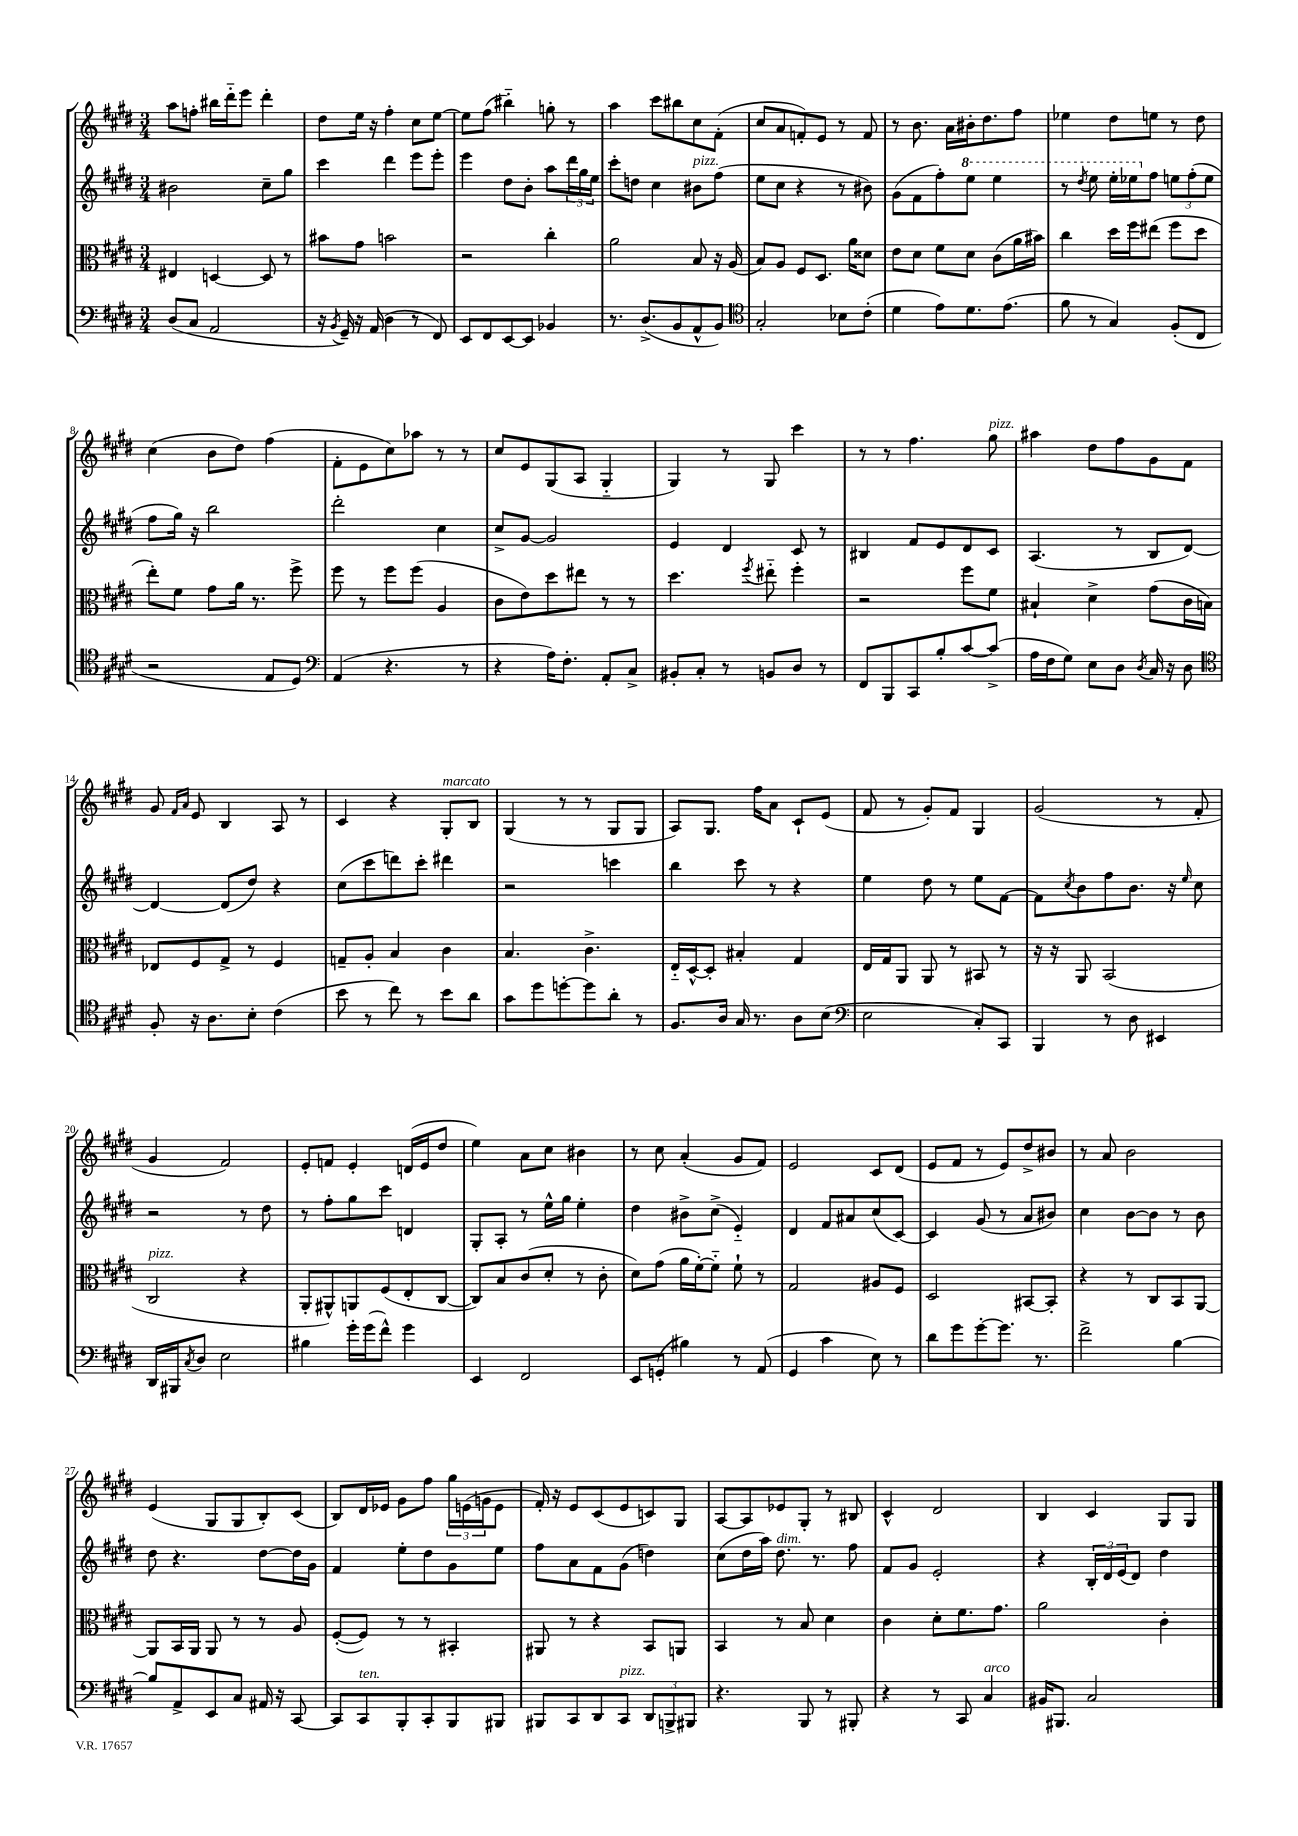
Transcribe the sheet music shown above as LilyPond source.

<<
\new StaffGroup <<
\new Staff = "s0" {
    \clef treble \key e \major \numericTimeSignature \time 3/4
    a''8 f''8-. bis''16 dis'''16-_ e'''8 dis'''4-. |
    dis''8 e''16 r16 fis''4-. cis''8 e''8~ |
    e''8 fis''8( bis''4-_) g''8-. r8 |
    a''4 cis'''8 bis''8 cis''8 fis'8-.( |
    cis''8 a'8 f'8-.) e'8 r8 f'8 |
    r8 b'8. a'16 bis'16-. dis''8. fis''8 |
    ees''4 dis''8 e''8 r8 dis''8 |
    cis''4( b'8 dis''8) fis''4( |
    fis'8-. e'8 cis''8) aes''8 r8 r8 |
    cis''8 e'8 gis8( a8 gis4-_ |
    gis4) r8 gis8 cis'''4 |
    r8 r8 fis''4. gis''8^\markup { \italic "pizz." } |
    ais''4 dis''8 fis''8 gis'8 fis'8 |
    gis'8 \grace { fis'16 a'16 } e'8 b4 a8 r8 |
    cis'4 r4 gis8-.^\markup { \italic "marcato" } b8 |
    gis4( r8 r8 gis8 gis8 |
    a8) gis8. fis''16 a'8 cis'8-! e'8( |
    fis'8 r8 gis'8-.) fis'8 gis4 |
    gis'2( r8 fis'8-. |
    gis'4 fis'2) |
    e'8-. f'8 e'4-. d'16( e'16 dis''8 |
    e''4) a'8 cis''8 bis'4 |
    r8 cis''8 a'4-.( gis'8 fis'8) |
    e'2 cis'8 dis'8( |
    e'8 fis'8 r8 e'8) dis''8-> bis'8 |
    r8 a'8 b'2 |
    e'4( gis8 gis8 b8-.) cis'8( |
    b8) dis'16 ees'16 gis'8 fis''8 \tuplet 3/2 { gis''16 e'16( g'16 } e'8 |
    fis'16-.) r16 e'8 cis'8( e'8 c'8) gis8 |
    a8~ a8 ees'8 gis8-. r8 bis8 |
    cis'4-^ dis'2 |
    b4 cis'4 gis8 gis8 \bar "|." |
}
\new Staff = "s1" {
    \clef treble \key e \major \numericTimeSignature \time 3/4
    bis'2 cis''8-- gis''8 |
    cis'''4 dis'''4 e'''8 e'''8-. |
    e'''4 dis''8 b'8-. a''8 \tuplet 3/2 { dis'''16 gis''16 e''16 } |
    cis'''8-. d''8 cis''4 bis'8^\markup { \italic "pizz." } fis''8( |
    e''8 cis''8 r4 r8 bis'8) |
    gis'8( fis'8 fis''8-.) \ottava #1 e'''8 e'''4 |
    r8 \acciaccatura { dis'''8 } e'''8 e'''16-. ees'''16 \ottava #0 fis''8 \tuplet 3/2 { e''!8 fis''8-.( e''8 } |
    fis''8 gis''16) r16 b''2 |
    dis'''2-. cis''4 |
    cis''8-> gis'8~ gis'2 |
    e'4 dis'4 cis'8 r8 |
    bis4 fis'8 e'8 dis'8 cis'8 |
    a4.( r8 b8 dis'8~) |
    dis'4~ dis'8( dis''8) r4 |
    cis''8( cis'''8 d'''8) cis'''8-. dis'''4 |
    r2 c'''4 |
    b''4 cis'''8 r8 r4 |
    e''4 dis''8 r8 e''8 fis'8~ |
    fis'8 \acciaccatura { cis''8 } b'8 fis''8 b'8. r16 \grace { e''16 } cis''8 |
    r2 r8 dis''8 |
    r8 fis''8-. gis''8 cis'''8 d'4 |
    gis8-. a8-. r8 e''16-^ gis''16 e''4-. |
    dis''4 bis'8-> cis''8->( e'4-_) |
    dis'4 fis'8 ais'8 cis''8( cis'8~) |
    cis'4 gis'8( r8 a'8 bis'8) |
    cis''4 b'8~ b'8 r8 b'8 |
    dis''8 r4. dis''8~ dis''16 gis'16 |
    fis'4 e''8-. dis''8 gis'8 e''8 |
    fis''8 a'8 fis'8 gis'8( d''4) |
    cis''8( dis''16 a''16) dis''8.^\markup { \italic "dim." } r8. fis''8 |
    fis'8 gis'8 e'2-. |
    r4 \tuplet 3/2 { b16-. dis'16 e'16( } dis'8) dis''4 \bar "|." |
}
\new Staff = "s2" {
    \clef alto \key e \major \numericTimeSignature \time 3/4
    eis4 d4~ d8 r8 |
    bis'8 gis'8 b'2 |
    r2 cis''4-. |
    a'2 b8 r16 a16( |
    b8) a8 fis8 dis8. a'16 disis'8 |
    e'8 dis'8 fis'8 dis'8 cis'8( a'16 bis'16) |
    cis''4 dis''16 fis''16 eis''8( fis''8 dis''8 |
    e''8-.) fis'8 gis'8 a'16 r8. fis''8-> |
    fis''8 r8 fis''8 fis''8( a4 |
    cis'8 e'8) dis''8 eis''8 r8 r8 |
    dis''4. \acciaccatura { fis''8 } eis''8-_ fis''4-. |
    r2 fis''8 fis'8 |
    bis4-! dis'4-> gis'8( cis'16 b16) |
    ees8 fis8 gis8-> r8 fis4 |
    g8-- a8-. b4 cis'4 |
    b4. cis'4.-> |
    e16-_ dis16~-^ dis8-. bis4-. gis4 |
    e16 gis16 a,8 a,8 r8 bis,8 r8 |
    r16 r16 a,8 b,2( |
    cis2^\markup { \italic "pizz." } r4 |
    a,8-. ais,8-^) a,8 fis8( e8-. cis8~ |
    cis8) b8 cis'8( dis'8-. r8 cis'8-. |
    dis'8) gis'8( a'16 fis'16~-.) fis'8-_ fis'8-! r8 |
    gis2 ais8 fis8 |
    dis2 bis,8~ bis,8-. |
    r4 r8 cis8 b,8 a,8~ |
    a,8 b,16 a,16 a,8 r8 r8 a8 |
    fis8~-.( fis8) r8 r8 bis,4-. |
    ais,8 r8 r4 b,8 a,8 |
    b,4 r8 b8 dis'4 |
    cis'4 dis'8-. fis'8. gis'8. |
    a'2 cis'4-. \bar "|." |
}
\new Staff = "s3" {
    \clef bass \key e \major \numericTimeSignature \time 3/4
    dis8( cis8 a,2 |
    r16 \acciaccatura { b,8 } gis,16--) r16 a,16( dis4 r8 fis,8) |
    e,8 fis,8 e,8~ e,8 bes,4 |
    r8. dis8.->( b,8 a,8-^ b,8) |
    \clef tenor gis2-. bes8 cis'8-.( |
    dis'4 e'8) dis'8. e'8.( |
    fis'8 r8 gis4) fis8-.( cis8 |
    r2 e8 dis8) |
    \clef bass a,4( r4. r8 |
    r4 a16) fis8.-. a,8-. cis8-> |
    bis,8-. cis8-. r8 b,8 dis8 r8 |
    fis,8 b,,8 cis,8 b8-. cis'8~ cis'8->( |
    a16 fis16 gis8) e8 dis8 \acciaccatura { dis8 } cis16 r16 dis8 |
    \clef tenor fis8-. r16 a8. b8-. cis'4( |
    b'8 r8 cis''8) r8 b'8 a'8 |
    gis'8 dis''8 d''8~-. d''8 a'8-. r8 |
    fis8. a16 gis16 r8. a8 b8( |
    \clef bass e2 cis8-.) cis,8 |
    b,,4 r8 dis8 eis,4 |
    dis,16 bis,,16 \acciaccatura { cis8 } dis8 e2 |
    bis4 gis'16-. gis'16( fis'8-^) gis'4 |
    e,4 fis,2 |
    e,8 g,8-.( bis4) r8 a,8( |
    gis,4 cis'4 e8) r8 |
    dis'8 gis'8 gis'8~-. gis'8. r8. |
    fis'2-> b4~ |
    b8 a,8-> e,8 cis8 ais,16 r16 cis,8~ |
    cis,8 cis,8^\markup { \italic "ten." } b,,8-. cis,8-. b,,8 bis,,8 |
    bis,,8 cis,8 dis,8 cis,8^\markup { \italic "pizz." } \tuplet 3/2 { dis,8 b,,8-> bis,,8 } |
    r4. b,,8 r8 bis,,8-. |
    r4 r8 cis,8 cis4^\markup { \italic "arco" } |
    bis,16 bis,,8. cis2 \bar "|." |
}
>>
>>
